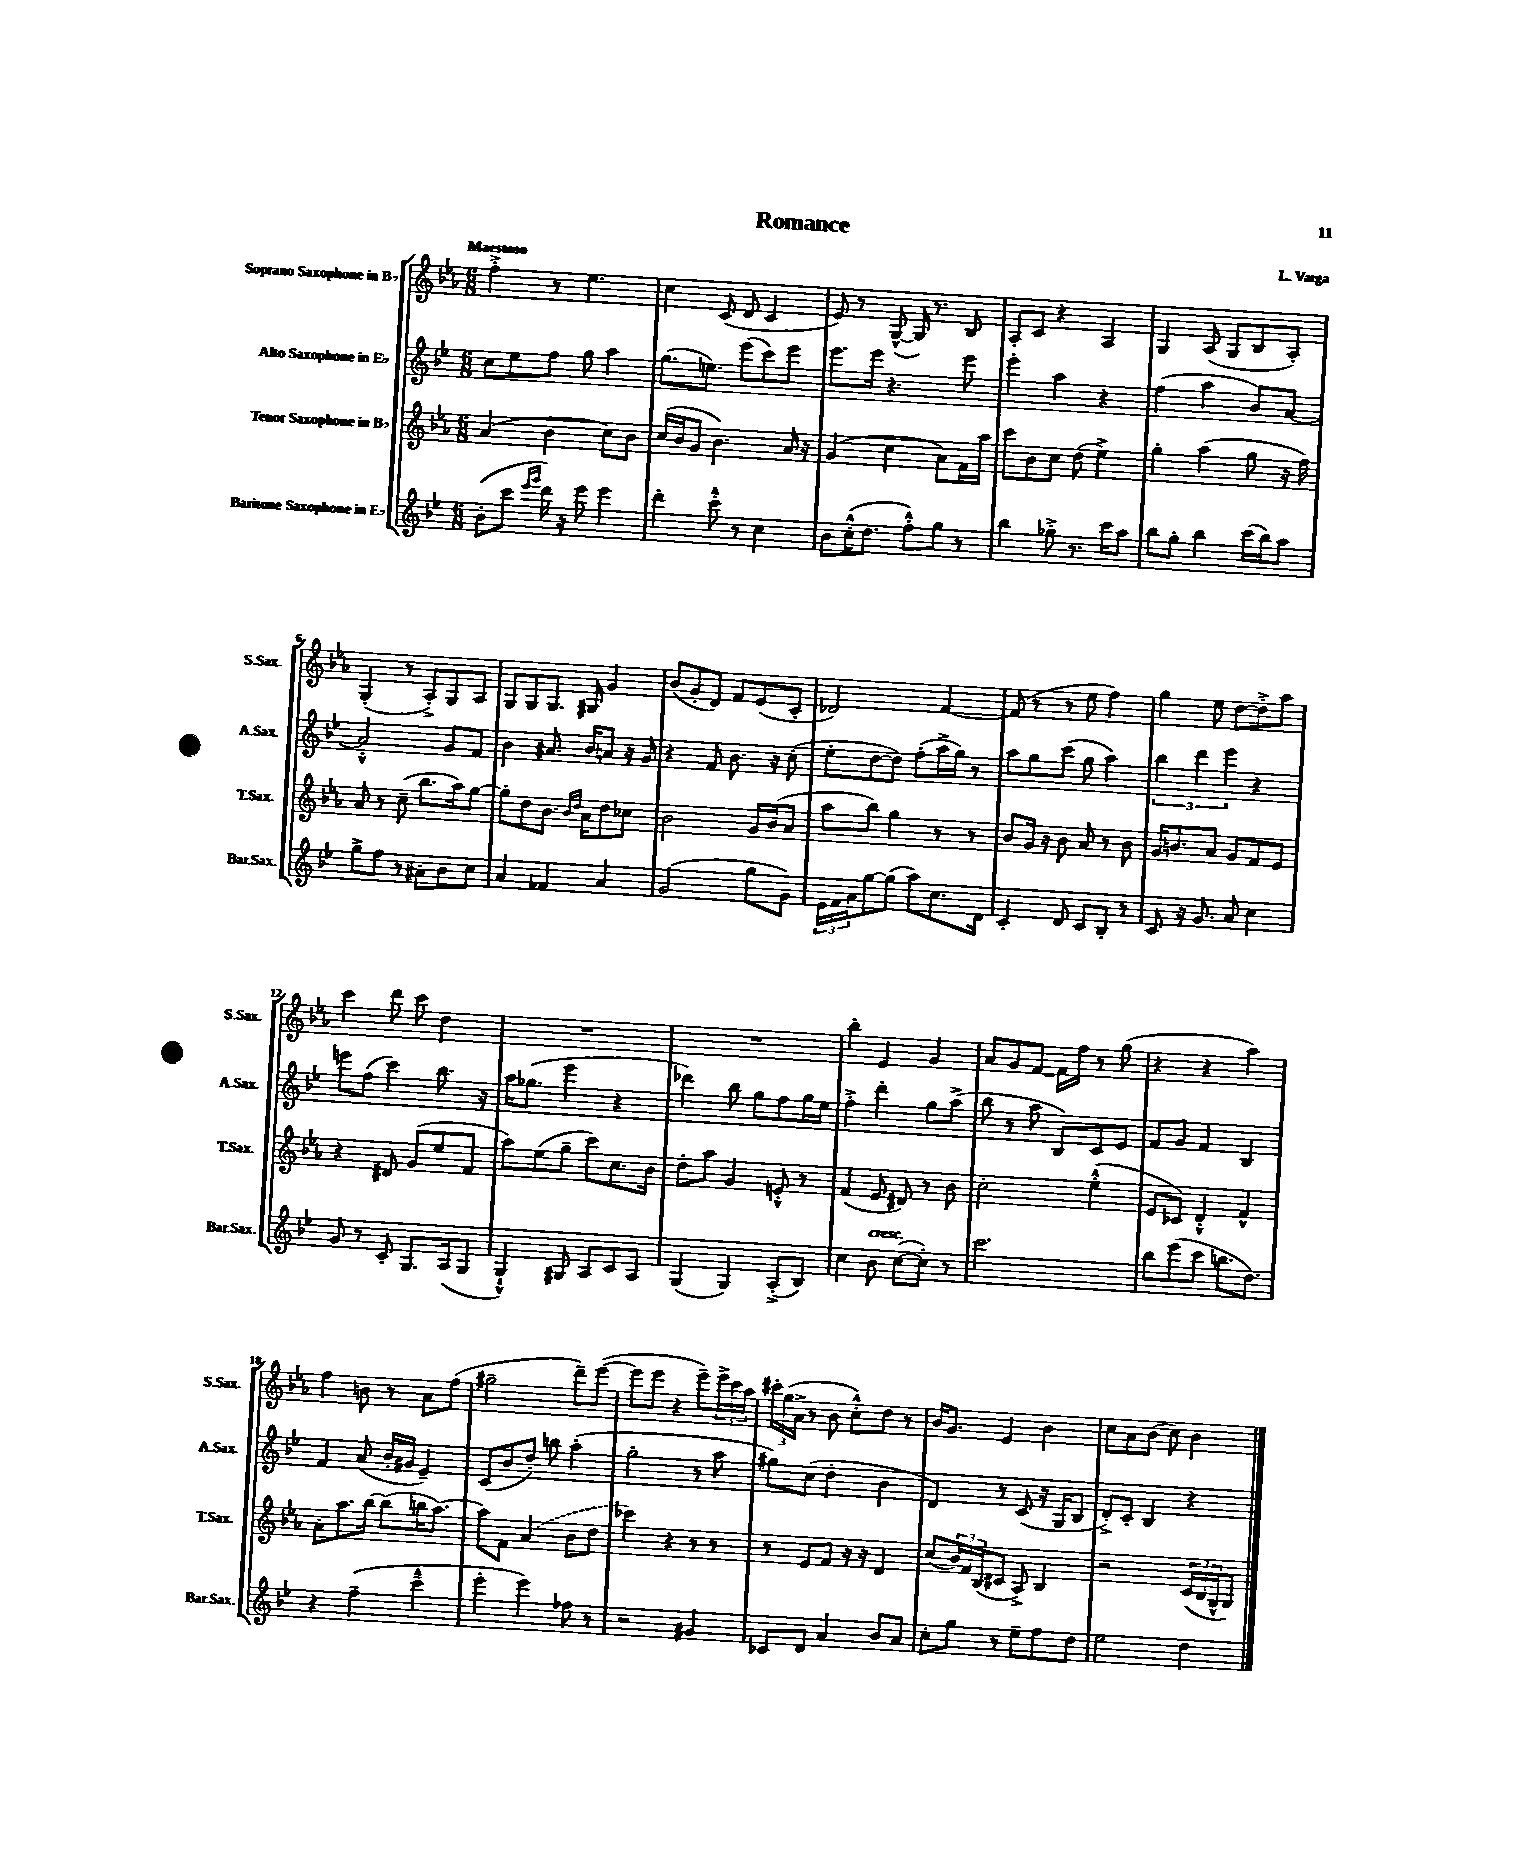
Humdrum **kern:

**kern	**kern	**kern	**kern
*staff4	*staff3	*staff2	*staff1
*clefG2	*clefG2	*clefG2	*clefG2
*k[b-e-]	*k[b-e-a-]	*k[b-e-]	*k[b-e-a-]
*M6/8	*M6/8	*M6/8	*M6/8
(8b-'\L	(4a-/	8cc\L	4ff'^\
8ccc\J	.	8ee-\	.
16qqeee-/LL	.	.	.
16qqggg/JJ	.	.	.
16ddd\)	4b-\	8ff\J	8r
16r	.	.	.
8eee-\	.	8gg\	4.ee-\
4eee-\	8cc\L)	4aa\	.
.	8b-\J	.	.
=	=	=	=
4ddd'\	(16cc/LL	(8.gg\L	4cc\
.	16b-/J	.	.
.	8g/J	.	.
.	.	8.ee\J)	.
8ccc'^^\	4.b-\)	.	(8c/
8r	.	(8eee-\L	8d/
4cc\	.	8ccc\)	4c/
.	16a-/	8eee-\J	.
.	16r	.	.
=	=	=	=
8b-\L	(4g/	8.eee-\L	8e-/)
(16cc'^^\K	.	.	8r
8.dd\J	.	16eee-\Jk	.
.	4cc\	4.r	([8G^^/
8ff'^^\L)	.	.	16G/])
.	.	.	8.r
8gg\J	8a-\L)	.	.
8r	16f\L	8eee-\	8B-/
.	16aa-\JJ	.	.
=	=	=	=
4bb-\	8ccc\L	4eee-'\	8A-'/L
.	8b-\	.	8c/J
8gg-'^\	8cc\J	4aa\	4r
8.r	(8dd\	.	.
.	4ee-^\)	4r	4A-/
16ccc\LK	.	.	.
8aa\J	.	.	.
=	=	=	=
8bb-\L	4gg'\	(4ff\	4G/
8gg'\J	.	.	.
4bb-\	(4aa-\	4aa\	(8A-/
.	.	.	8G/L
(16ccc\LL	8gg\	8b-/L)	8B-/
16bb-\J)	.	.	.
8aa\J	16r	[8a/J	8A-'/J)
.	16ff\)	.	.
=	=	=	=
8gg^\L	8a-/	2a'^^/]	(4G'/
8ff\J	8r	.	.
8r	(8cc~\	.	8r
8a#'\L	8.bb-\L	.	8A-'^/L)
8b-\	.	8g/L	8G/
.	16aa-\k)	.	.
8cc\J	[8gg\J	8f/J	8A-/J
=	=	=	=
4a/	8gg'\]L	4b-\	8G/L
.	8dd\	.	8G/
4f-/	8.b-\J	8.a#/	8.G/J
.	16qqb-/LL	.	.
.	16qqdd/JJ	.	.
.	16a-\LK	16b-/LK	16G#/
4a/	8dd\	8a/J	4g/
.	8cc-\J	16r	.
.	.	16g/	.
=	=	=	=
(2g/	2b-\	4r	(8b-/L
.	.	.	8g'/
.	.	8f/	8d/J)
.	.	8.b-\	8f/L
8gg\L	16g/LL	.	(8e-/
.	(16b-/J	16r	.
8g\J)	8a-/J	(8cc'\	8c'/J
=	=	=	=
24e-\LL	8aa-\L	8ee-'\L	2d-/)
24f\	.	.	.
24a\J	.	.	.
[8gg\	8bb-\J)	[8dd\	.
(8gg\]J	4gg\	8dd\]J)	.
8aa\L)	.	(8ff'\L	.
8.cc\	8r	16aa^\L	[4f/
.	.	16gg\JJ)	.
.	8r	8r	.
16d\Jk	.	.	.
=	=	=	=
4c'/	8b-/L	8aa\L	(8f/]
.	16g/Jk	8gg\	8r
.	16r	.	.
8d/	8b-\	(8ccc\J	8r
8c/L	8a-/	8gg\	8ee-\
8B-'/J	8r	4aa\)	4ff\)
8r	8b-\	.	.
=	=	=	=
8c/	16g/LK	6bb-\	4gg\
.	8.b/	.	.
16r	.	.	.
.	.	6ddd\	.
8.g/	.	.	.
.	8a-/J	.	8ee-\
.	.	6eee-\	.
8a/	8g/L	.	[8dd\L
4cc\	8f/	4r	8dd'^\]
.	8e-/J	.	8aa-\J
=	=	=	=
8g/	4r	8eee\L	4ccc\
8r	.	(8ff\J	.
8c'/	8d#/	4ccc\)	8ddd\
8.G/L	(8g/L	.	8ccc\
.	8ee-/	8.bb-\	4dd\
(16A/k	.	.	.
8G/J	8f/J	.	.
.	.	16r	.
=	=	=	=
4G`^^/)	8aa-\L)	16aa\LK	2.r
.	.	(8.gg-\J	.
.	(8ee-\	.	.
8G#/	8gg~\J	4eee-\	.
8A/L	8ccc\L)	.	.
8c/	8.cc\	4r	.
8A/J	.	.	.
.	16b-\Jk	.	.
=	=	=	=
(4G/	8dd'\L	4ddd-\)	2.r
.	8aa-\J	.	.
4G/)	4g/	8bb-\	.
.	.	8gg\L	.
(8A'^/L	8e'^^/	8ff\	.
8B-/J)	8r	16gg\L	.
.	.	16ee-\JJ	.
=	=	=	=
4cc\	(4f/	4ff'^\	4bb-'\
8b-\	8e-/	4ddd'\	4e-/
([8cc\L	8d#/)	.	.
8cc'\]J)	8r	8gg\L	4g/
8r	8b-\	(8aa^\J	.
=	=	=	=
2.ccc\	2cc'\	8bb-\	8a-/L
.	.	8r	8g/
.	.	8aa\	[8f/J
.	.	8B-/L)	16f\]LL
.	.	.	16ff\JJ
.	(4ee-'^^\	8c/	8r
.	.	8e-/J	(8gg\
=	=	=	=
8bb-\L	8e-/L	8f/L	4r
(8eee-\	8c-/J)	8g/J	.
8ccc\J	4d'^^/	4f/	4r
8.bb\L	.	.	.
.	4f^^/	4B-/	4aa-\)
8.dd\J)	.	.	.
=	=	=	=
4r	8a-'\L	4f/	4ff\
.	8.aa-\	.	.
(4ff~\	.	(8a/	8b\
.	[16bb-\Jk	.	.
.	(8bb-\]L	16b-'/LL	8r
.	.	16g#/JJ	.
4ccc~^^\	16bb\K	4e-~/)	8a-\L
.	[8.aa-\J)	.	.
.	.	.	(8ff\J
=	=	=	=
4eee-'\	8aa-\]L	(8c/L	2gg#~\
.	8f\J	8b-/	.
4eee-\)	(4a-/	8dd'/J)	.
.	.	8bb\	.
8ff-\	8b-\L	(4aa'\	8ddd~\L)
8r	8dd\J	.	([8eee-\J
=	=	=	=
2r	4ccc-\)	2gg'\	8eee-\]L
.	.	.	8eee-\J
.	4r	.	4r
4g#/	8r	8r	8eee-~\L)
.	8r	8aa\	24eee-^\L
.	.	.	24ccc\
.	.	.	24aa-\JJ
=	=	=	=
8c-/L	8r	8gg#\L)	24ccc#'\LL
.	.	.	(24gg\
.	.	.	24a-^\JJ
8d/J	8e-/L	(8cc\J	8r
4a/	8f/J	4dd'\	8b-\
.	16r	.	8cc'^^\L)
.	16r	.	.
8b-/L	4d/	4b-\	8dd\J
8a/J	.	.	8r
=	=	=	=
8cc'\L	(8cc/L	4d/)	16b-/LK
.	.	.	8.g/J
8gg\J	24b-/L)	.	.
.	24f/	.	.
.	(24B-/J	.	.
8r	8c#/J	8r	4e-/
8ee-~\L	8A-^/)	(8c/	.
8ff\	4B-/	16r	4b-\
.	.	16G/LK	.
8dd\J	.	8B-/J	.
=	=	=	=
2ee-\	2r	8d'^/L)	8cc\L
.	.	8c'/J	8a-\
.	.	4B-/	(8b-\J
.	.	.	8cc\)
4dd\	(24c/LL	4r	4b-\
.	24B-/	.	.
.	24G^^/J	.	.
.	8G/J)	.	.
==	==	==	==
*-	*-	*-	*-
